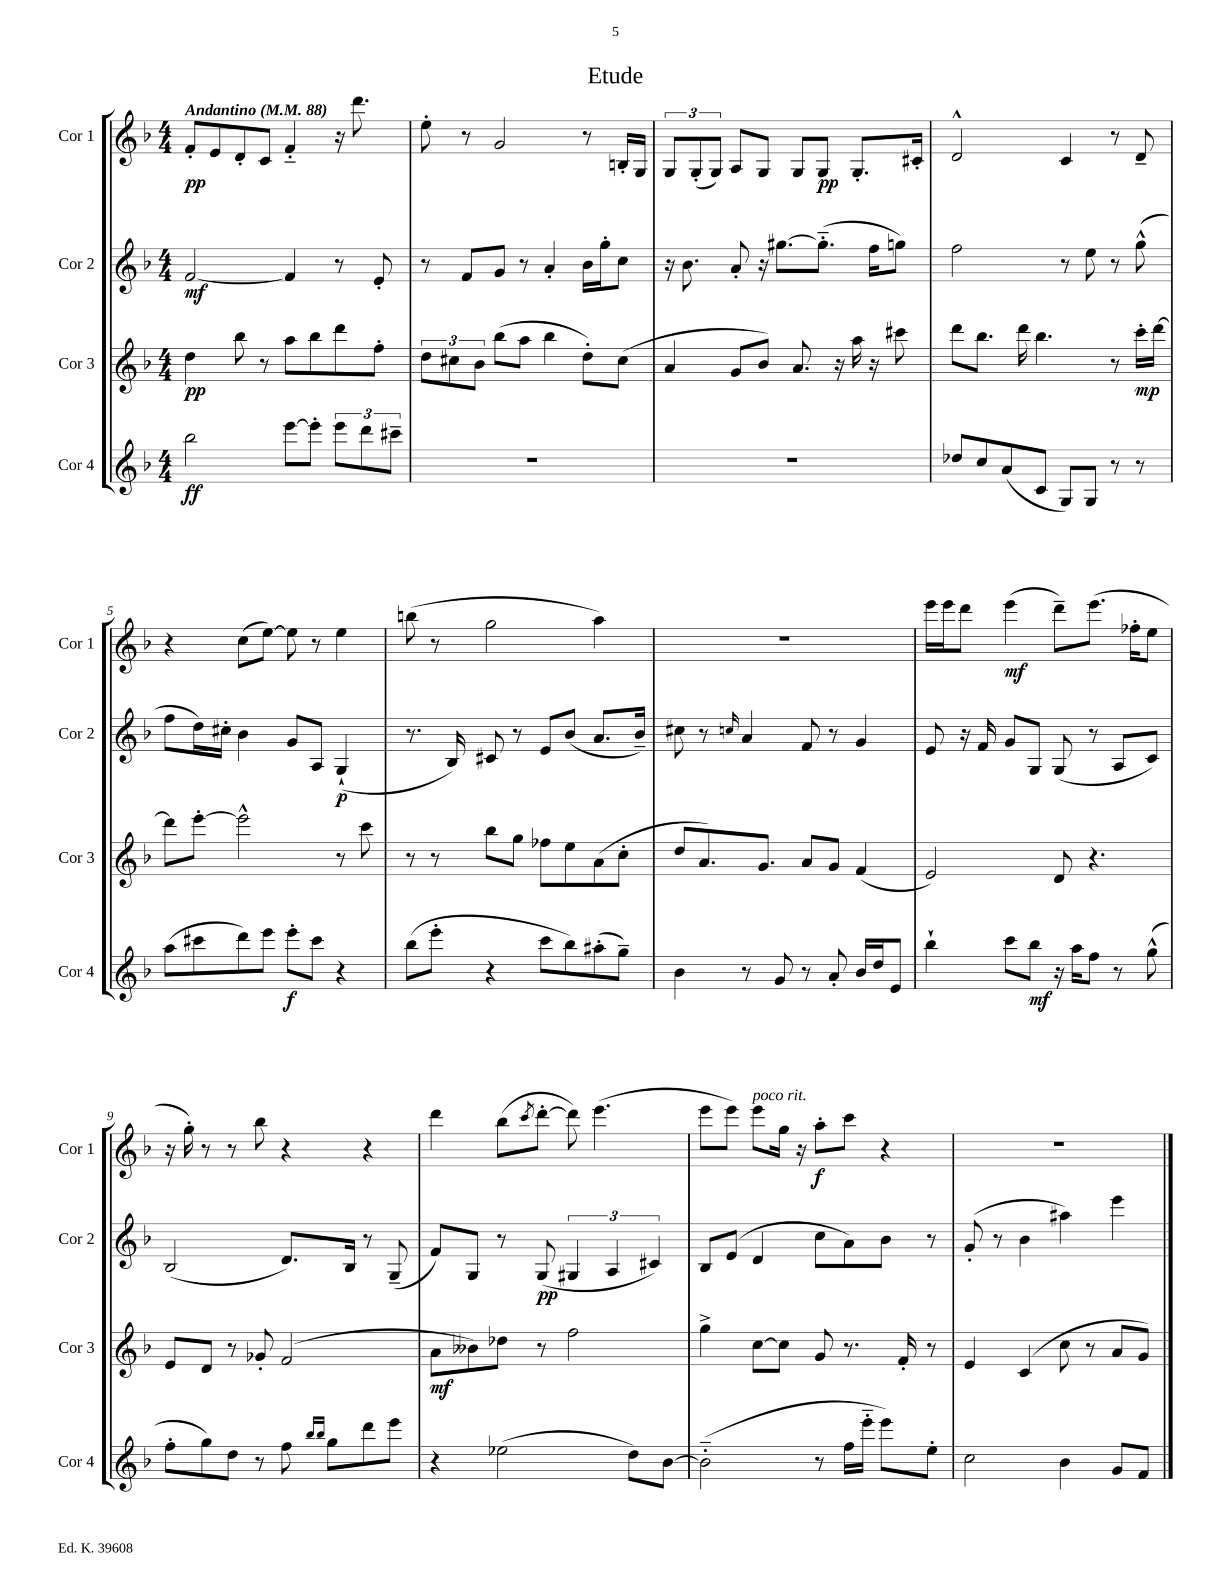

**kern	**kern	**kern	**kern
*staff4	*staff3	*staff2	*staff1
*clefG2	*clefG2	*clefG2	*clefG2
*k[b-]	*k[b-]	*k[b-]	*k[b-]
*M4/4	*M4/4	*M4/4	*M4/4
*MM88	*MM88	*MM88	*MM88
2bb-	4dd	[2f	8f'
.	.	.	8e
.	8bb-	.	8d'
.	8r	.	8c
[8eee	8aa	4f]	4f'~
8eee']	8bb-	.	.
12eee	8ddd	8r	16r
.	.	.	8.ddd
12ddd	.	.	.
.	8ff'	8e'	.
12ccc#~	.	.	.
=	=	=	=
1r	12dd	8r	8ee'
.	12cc#	.	.
.	.	8f	8r
.	12b-	.	.
.	(8bb-	8g	2g
.	8aa	8r	.
.	4bb-	4a'	.
.	8dd')	16b-	8r
.	.	16gg'	.
.	(8cc#	8cc	16B'
.	.	.	16G
=	=	=	=
1r	4a	16r	12G
.	.	8.b-	.
.	.	.	(12G'
.	.	.	12G)
.	8g	8a'	8A
.	8b-)	16r	8G
.	.	[8.gg#	.
.	8.a	.	8G
.	.	(8.gg#'~]	8G
.	16r	.	.
.	16aa	.	8.G'
.	16r	16ff	.
.	8ccc#	8gg)	.
.	.	.	16c#'
=	=	=	=
8dd-	8ddd	2ff	2d^^
8cc	8.bb-	.	.
(8a	.	.	.
.	16ddd	.	.
8c	4.bb-	.	.
8G)	.	8r	4c
8G	.	8ee	.
8r	8r	8r	8r
8r	16ccc'	(8gg^^	8d~
.	[16ddd	.	.
=	=	=	=
(8aa	8ddd]	8ff	4r
8ccc#	[8eee'	16dd)	.
.	.	16cc#'	.
8ddd)	2eee^^]	4b-	(8cc
8eee	.	.	[8ee)
8eee'	.	8g	8ee]
8ccc#	.	8A	8r
4r	8r	(4G`	4ee
.	8ccc	.	.
=	=	=	=
(8bb-	8r	8.r	(8bb
8eee'	8r	.	8r
.	.	16B-)	.
4r	8bb-	8c#	2gg
.	8gg	8r	.
8ccc	8ff-	8e	.
8bb-)	8ee	(8b-	.
(8aa#'	(8a	8.a	4aa)
8gg~)	8cc'	.	.
.	.	16b-~)	.
=	=	=	=
4b-	8dd	8cc#	1r
.	8.a)	8r	.
.	.	16qqcc	.
8r	.	4a	.
.	8.g	.	.
8g	.	.	.
8r	8a	8f	.
8a'	8g	8r	.
16b-	(4f	4g	.
16dd	.	.	.
8e	.	.	.
=	=	=	=
4bb-`	2e)	8e	16eee
.	.	.	16eee
.	.	16r	8ddd
.	.	16f	.
8ccc	.	8g	(4eee
8bb-	.	8G	.
16r	8d	(8G	8ddd~)
16aa	.	.	.
8ff	4.r	8r	(8.eee
8r	.	8A	.
.	.	.	16ff-'
(8gg^^	.	8c)	8ee
=	=	=	=
8ff'	8e	(2B-	16r
.	.	.	16gg')
8gg)	8d	.	8r
8dd	8r	.	8r
8r	8g-'	.	8bb-
8ff	(2f	8.d)	4r
16qqbb-	.	.	.
16qqbb-	.	.	.
8gg	.	.	.
.	.	16B-	.
8ddd	.	8r	4r
8eee	.	(8G~	.
=	=	=	=
4r	8a	8f)	4ddd
.	8b--)	8G	.
(2ee-	8dd-	8r	(8bb-
.	.	.	8qccc
.	8r	(8G	[8ddd'
.	2ff	6G#	8ddd])
.	.	.	(4.eee
.	.	6A	.
8dd)	.	.	.
.	.	6c#)	.
[8b-	.	.	.
=	=	=	=
(2b-'~]	4gg^	8B-	8eee
.	.	(8e	8eee)
.	[8cc	4d	8eee
.	8cc]	.	16gg
.	.	.	16r
8r	8g	8cc	8aa'
16ff	8.r	8a)	8ccc
16eee'~	.	.	.
8eee)	.	8b-	4r
.	16f'	.	.
8ee'	8r	8r	.
=	=	=	=
2cc	4e	(8g'	1r
.	.	8r	.
.	(4c	4b-	.
4b-	8cc	4aa#)	.
.	8r	.	.
8g	8a	4eee	.
8f	8g)	.	.
==	==	==	==
*-	*-	*-	*-
